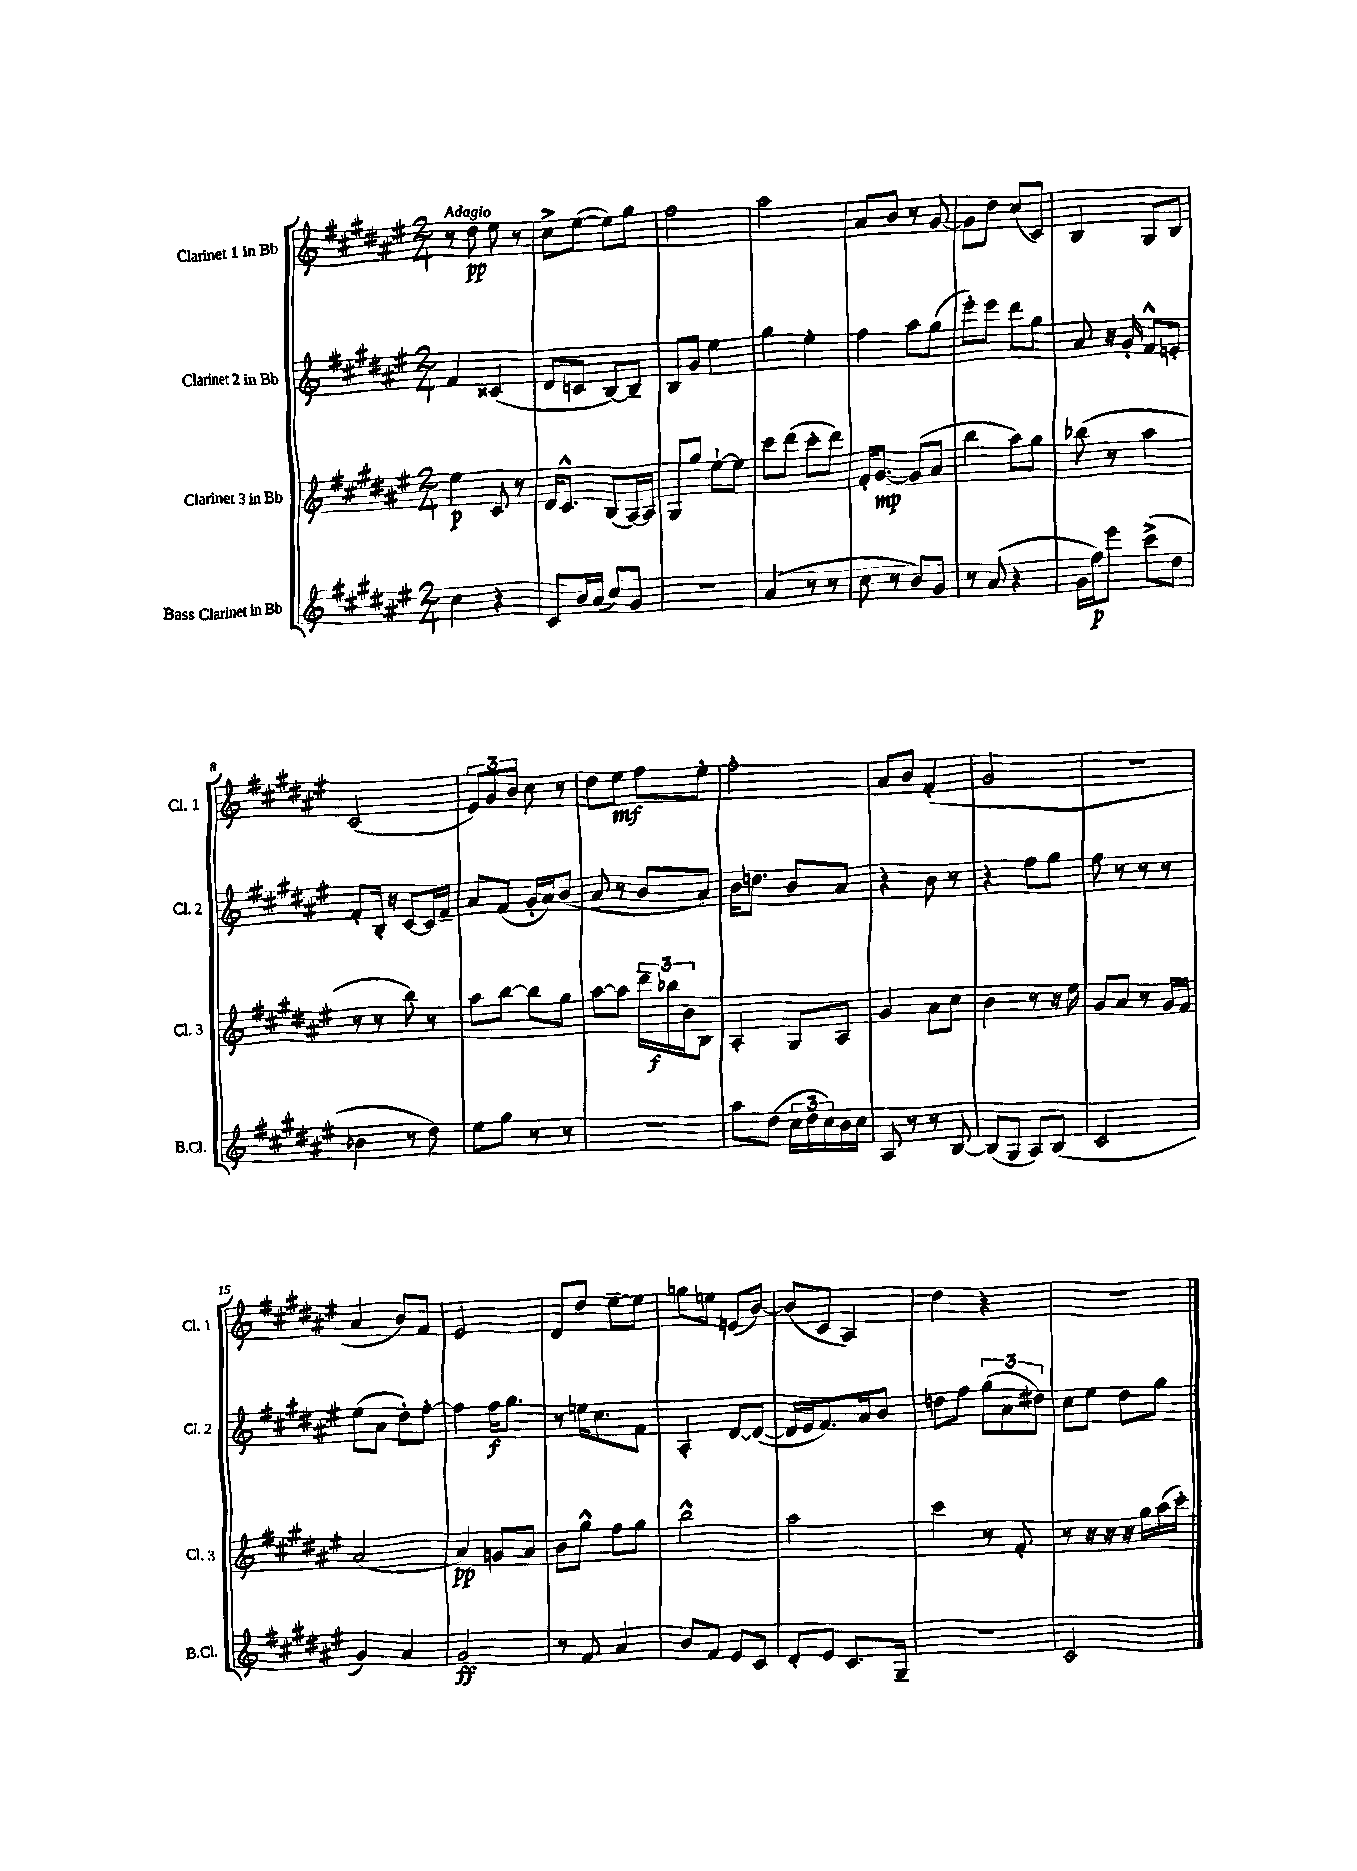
<<
\new StaffGroup <<
\new Staff = "s0" \with { instrumentName = "Clarinet 1 in Bb" shortInstrumentName = "Cl. 1" } {
    \clef treble \key fis \major \numericTimeSignature \time 2/4 \tempo "Adagio"
    r8 dis''8\pp eis''8 r8 |
    cis''8-> eis''8~( eis''8) gis''8 |
    fis''2 |
    ais''2 |
    ais'8 b'8 r8 gis'8~ |
    gis'8 dis''8 cis''8( cis'8) |
    b4 gis8 b8 |
    cis'2( |
    \tuplet 3/2 { eis'8) gis'8 b'8 } cis''8 r8 |
    dis''8 eis''8\mf fis''8 eis''8-. |
    fis''2-. |
    ais'8 b'8 fis'4-.( |
    gis'2 |
    R2 |
    ais'4 b'8) fis'8 |
    eis'2 |
    dis'8 dis''8 eis''8~-- eis''8 |
    g''8 e''8 e'8( b'8~) |
    b'8( cis'8 ais4) |
    dis''4 r4 |
    R2 \bar "|." |
}
\new Staff = "s1" \with { instrumentName = "Clarinet 2 in Bb" shortInstrumentName = "Cl. 2" } {
    \clef treble \key fis \major \numericTimeSignature \time 2/4
    fis'4 cisis'4( |
    dis'8 c'8 b8~) b8-- |
    b8 gis'8 eis''4 |
    gis''4 eis''4-. |
    fis''4 ais''8 gis''8( |
    eis'''8-.) eis'''8 dis'''8 gis''8 |
    ais'8 r16 gis'16-. fis'8-^ e'8-. |
    fis'8-. b16-. r16 cis'8~ cis'16 fis'16-- |
    ais'8 fis'8( gis'16-. ais'16) b'8( |
    ais'8 r8 b'8 ais'8) |
    b'16 d''8. b'8 ais'8 |
    r4 b'8 r8 |
    r4 fis''8 gis''8 |
    fis''8 r8 r8 r8 |
    eis''8( ais'8 dis''8-.) fis''8~-. |
    fis''4 fis''16\f gis''8. |
    r8 e''16 cis''8. fis'8 |
    ais4-. dis'8~ dis'8~( |
    dis'16 eis'16 fis'8.) ais'16 b'8 |
    d''8 fis''8 \tuplet 3/2 { gis''8( ais'8 dis''8) } |
    cis''8 eis''8 dis''8 gis''8 \bar "|." |
}
\new Staff = "s2" \with { instrumentName = "Clarinet 3 in Bb" shortInstrumentName = "Cl. 3" } {
    \clef treble \key fis \major \numericTimeSignature \time 2/4
    eis''4\p cis'8 r8 |
    dis'16 cis'8.-^ b8( ais16~) ais16 |
    gis8 gis''8 eis''8~-! eis''8 |
    cis'''8 dis'''8( cis'''8-. dis'''8) |
    fis'16-. gis'8.~\mp gis'8( ais'8 |
    b''4 ais''8) gis''8 |
    bes''8( r8 ais''4 |
    r8 r8 b''8) r8 |
    ais''8 b''8~ b''8 gis''8 |
    ais''8~ ais''8 \tuplet 3/2 { dis'''16-- bes''16\f b'16 } b8 |
    ais4-. gis8 ais8 |
    gis'4 ais'8 cis''8 |
    b'4 r8 r16 eis''16 |
    gis'8 ais'8 r8 gis'16 fis'16 |
    ais'2( |
    ais'4\pp) g'8 ais'8 |
    b'8 gis''8-^ fis''8 gis''8 |
    b''2-^ |
    ais''2 |
    cis'''4 r8 fis'8-. |
    r8 r16 r16 r16 gis''16 ais''16( cis'''16-.) \bar "|." |
}
\new Staff = "s3" \with { instrumentName = "Bass Clarinet in Bb" shortInstrumentName = "B.Cl." } {
    \clef treble \key fis \major \numericTimeSignature \time 2/4
    cis''4 r4 |
    cis'8 b'16 ais'16( cis''8) gis'8 |
    R2 |
    ais'4( r8 r8 |
    cis''8 r8 b'8) gis'8 |
    r8 ais'8( r4 |
    gis'16 fis''16\p) eis'''8 cis'''8->( dis''8 |
    bes'4 r8 dis''8) |
    eis''8 gis''8 r8 r8 |
    r2 |
    ais''8 dis''8( \tuplet 3/2 { cis''16 dis''16 cis''16) } b'16 cis''16 |
    ais8 r8 r8 b8~ |
    b8( gis8 ais8) b8( |
    cis'2 |
    gis'4) ais'4 |
    gis'2\ff |
    r8 fis'8 ais'4 |
    b'8 fis'8 eis'8 cis'8 |
    dis'8-. eis'8 cis'8. gis16-- |
    r2 |
    cis'2 \bar "|." |
}
>>
>>
